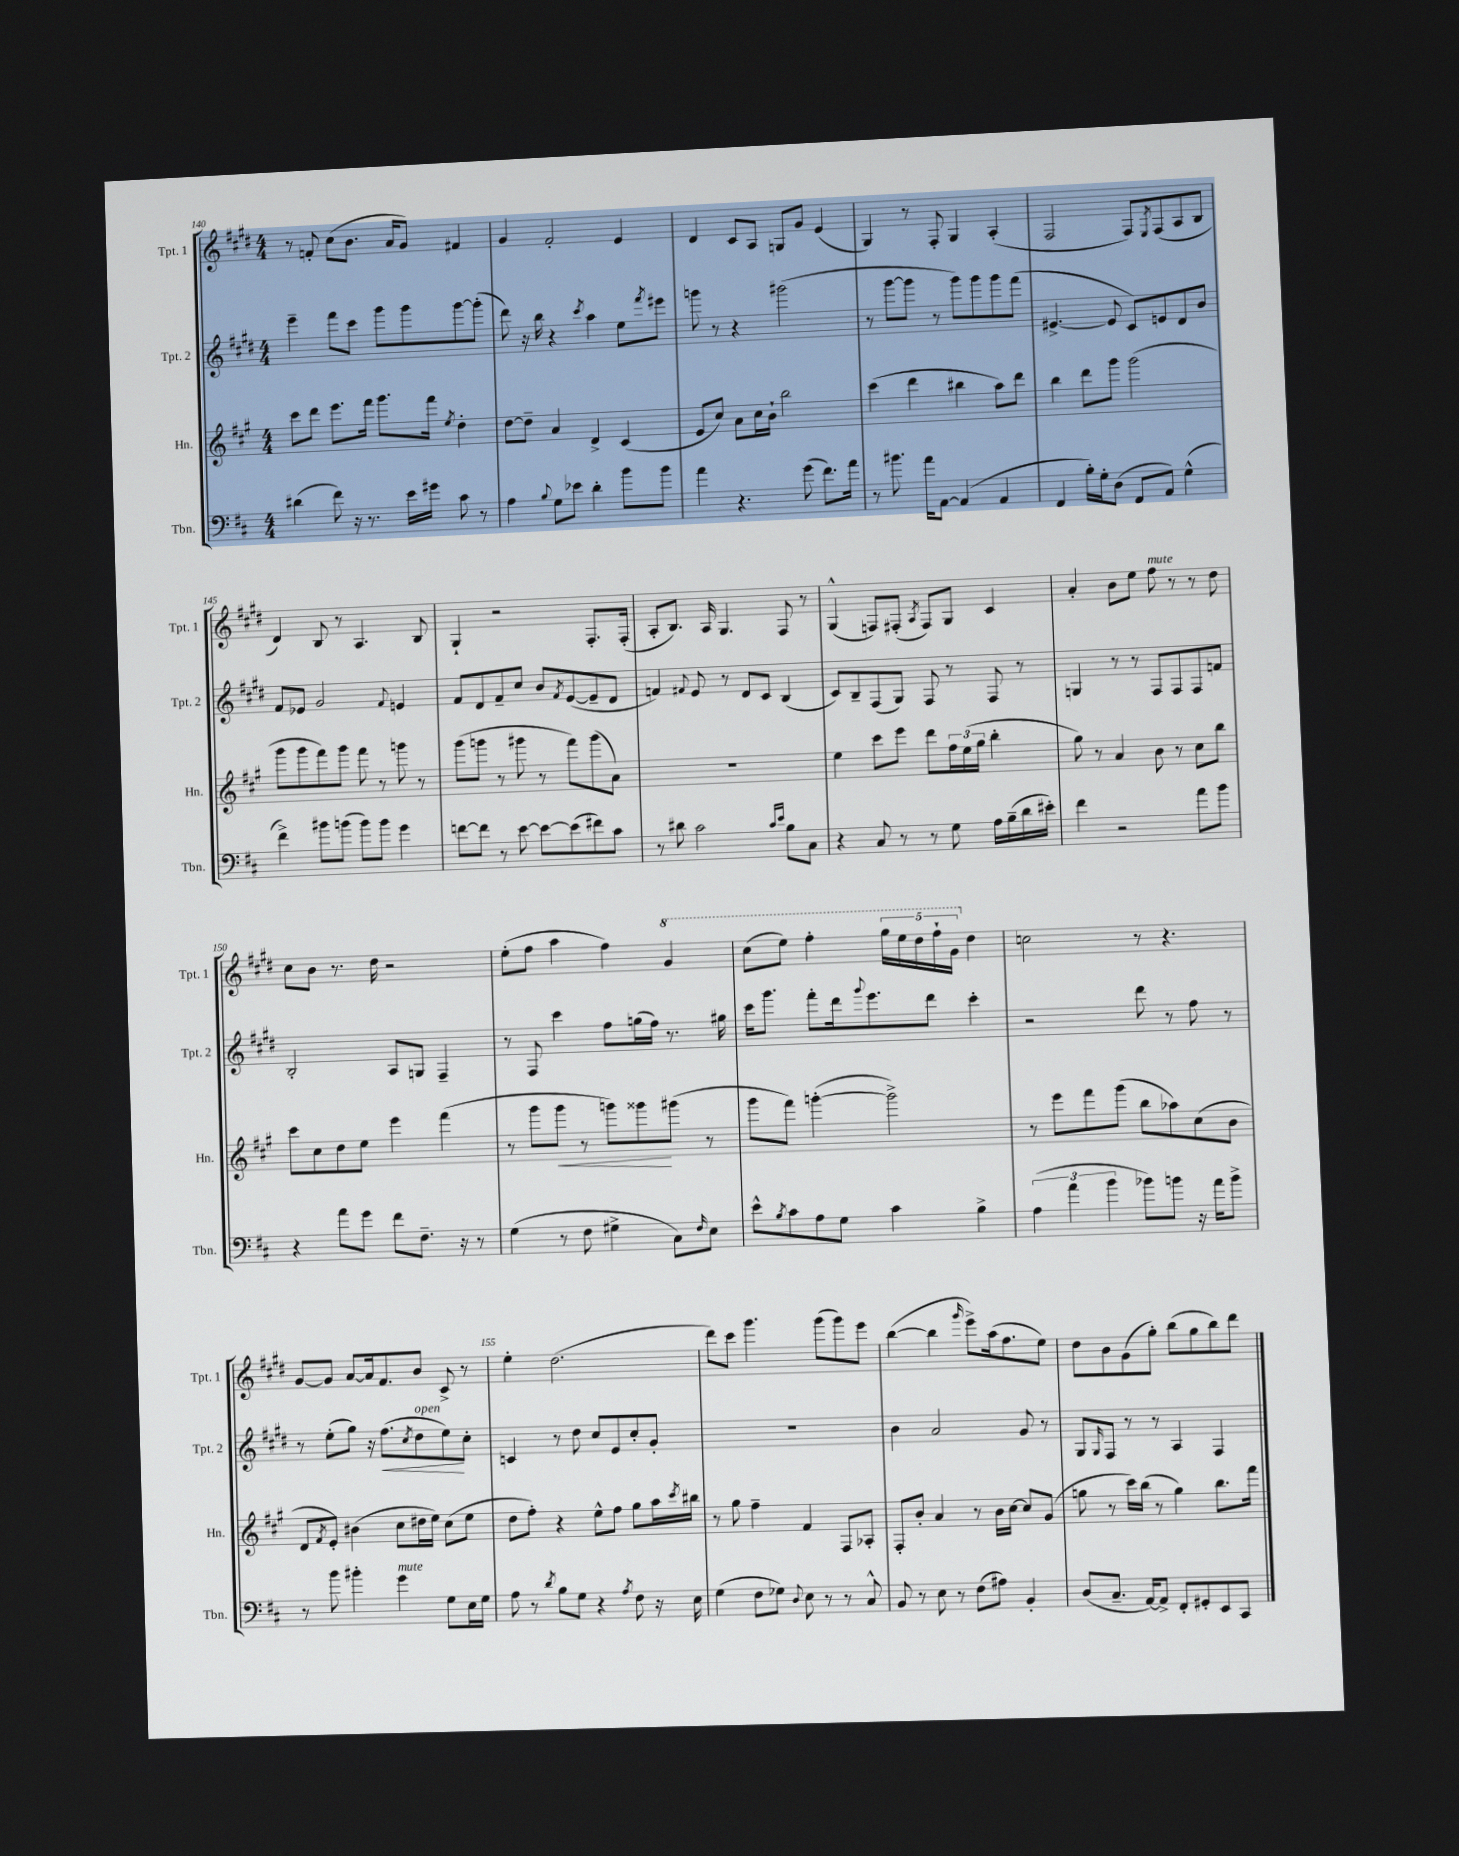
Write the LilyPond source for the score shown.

<<
\new StaffGroup <<
\new Staff = "s0" \with { instrumentName = "Tpt. 1" shortInstrumentName = "Tpt. 1" } {
    \clef treble \key e \major \numericTimeSignature \time 4/4
    r8 f'8-. cis''8( b'8. a'16 gis'8) fis'4 |
    gis'4 fis'2-. e'4 |
    dis'4 cis'8 a8 g8 gis'8 e'4( |
    gis4) r8 fis8-. gis4 a4-.( |
    fis2 fis8) \acciaccatura { e8 } fis8( a8 b8 |
    dis'4) b8 r8 a4. b8 |
    gis4-! r2 fis8.-. fis16-.( |
    a8-. b8.) a16 gis4. fis8 r8 |
    gis4-^( f8) fis8-.( \acciaccatura { a8 } fis8) gis8 cis'4 |
    a'4-. b'8 e''8 fis''8^\markup { \italic "mute" } r8 r8 dis''8 |
    cis''8 b'8 r8. dis''16 r2 |
    e''8-.( fis''8 a''4 fis''4) \ottava #1 gis''4 |
    cis'''8( e'''8) fis'''4-. \tuplet 5/4 { gis'''16 e'''16 dis'''16 fis'''16-! gis''16 \ottava #0 } dis''4 |
    c''2 r8 r4. |
    gis'8~ gis'8 a'8~ a'16 fis'8. b'8 cis'8-> r8 |
    e''4-. dis''2.( |
    dis'''8) cis'''8 gis'''4. gis'''8( gis'''8) e'''8 |
    b''4~( b''4 \grace { gis'''16 } e'''8->) a''16( fis''8. e''8) |
    dis''8 b'8 gis'8( gis''8-.) b''8( gis''8 b''8) dis'''8 \bar "|." |
}
\new Staff = "s1" \with { instrumentName = "Tpt. 2" shortInstrumentName = "Tpt. 2" } {
    \clef treble \key e \major \numericTimeSignature \time 4/4
    e'''4-- fis'''8 cis'''8 gis'''8 gis'''8 gis'''8~ gis'''8-.( |
    dis'''8) r16 b''16 r4 \acciaccatura { cis'''8 } a''4 e''8 \acciaccatura { fis'''8 } eis'''8 |
    g'''8 r8 r4 gis'''2( |
    r8 gis'''8~ gis'''8 r8 gis'''8) gis'''8 gis'''8 fis'''8( |
    eis'4.~-> eis'8 cis'8) e'8 dis'8 b'8 |
    fis'8 ees'8 gis'2 \appoggiatura { fis'8 } e'4 |
    fis'8 dis'8 fis'8-- cis''8 b'8 \acciaccatura { fis'8 } e'8~( e'8-- dis'8 |
    f'4) \appoggiatura { fis'8 } e'8 r8 dis'8 cis'8 b4( |
    cis'8) b8-- fis8( gis8) fis8 r8 fis8 r8 |
    g4 r8 r8 fis8 fis8 fis8 f'8 |
    b2-. a8 g8 fis4-- |
    r8 fis8 cis'''4 fis''8 g''16( fis''16) r8. gis''16 |
    cis'''16 gis'''8. fis'''8-. dis'''16 \appoggiatura { gis'''8 } e'''8. dis'''8 cis'''4-. |
    r2 dis'''8 r8 fis''8 r8 |
    r8 e''8-.( gis''8) r16 fis''8.\<( \acciaccatura { cis''8 } dis''8^\markup { \italic "open" } e''8\!) cis''8-. |
    c'4 r8 dis''8 cis''8 e'8 cis''8-. gis'8-. |
    R1 |
    b'4 a'2 gis'8 r8 |
    gis8 \grace { gis16 } fis8 r8 r8 a4 fis4 \bar "|." |
}
\new Staff = "s2" \with { instrumentName = "Hn." shortInstrumentName = "Hn." } {
    \clef treble \key a \major \numericTimeSignature \time 4/4
    cis'''8 d'''8 e'''8. fis'''16 gis'''8. fis'''16 \acciaccatura { e''8 } d''4-. |
    d''8~ d''8-- a'4 d'4-> cis'4( |
    e'8 cis''8) a'8 cis''16 b'16-! b''2 |
    cis'''4( d'''4 bis''4 a''8) d'''8 |
    b''4 d'''8 gis'''8 gis'''2( |
    gis'''8 gis'''8 fis'''8) gis'''8 fis'''8 r8 g'''8 r8 |
    gis'''8( g'''8 r8 gis'''8 r8 fis'''8) gis'''8( a'8) |
    R1 |
    e''4 cis'''8 e'''8 d'''8 \tuplet 3/2 { fis''16 e''16( gis''16 } b''4-. |
    gis''8) r8 a'4 b'8 r8 cis''8 b''8 |
    cis'''8 cis''8 d''8 e''8 e'''4 fis'''4( |
    r8 gis'''8 gis'''8\< r8 g'''8) gisis'''8\! gis'''8( r8 |
    gis'''8 fis'''8) g'''4~-.( g'''2->) |
    r8 e'''8 fis'''8 gis'''8( b''8 aes''8) cis''8( b'8 |
    d'8 \acciaccatura { fis'8 } e'8-.) bis'4( cis''8 dis''16 e''16) cis''8( e''8 |
    d''8 fis''8-.) r4 e''8-^ fis''8 gis''8 a''16 \acciaccatura { cis'''8 } bis''16 |
    r8 gis''8 fis''4-- fis'4 fis8 aes8-. |
    fis8-. b'8-. a'4 r8 b'16 cis''16~ cis''8 gis'8( |
    g''8 r8 cis'''16) b''16( r8 g''4) b''8. fis'''16 \bar "|." |
}
\new Staff = "s3" \with { instrumentName = "Tbn." shortInstrumentName = "Tbn." } {
    \clef bass \key d \major \numericTimeSignature \time 4/4
    dis'4( fis'8) r16 r8. e'16 gis'16 cis'8 r8 |
    a4 \appoggiatura { b8 } g8 ees'8 d'4-. b'8 b'8 |
    a'4 r4. g'8( fis'8.) a'16 |
    r8 bis'8. a'16 a,8~ a,4( a,4 |
    fis,4 b16-.) g16-. d8( fis,8 a,8) g4-^( |
    fis'4->) bis'8 b'8( b'8) b'8 g'4 |
    f'8~ f'8 r8 e'8~ e'8~ e'8( fis'8) cis'8 |
    r8 dis'8 cis'2 \grace { cis'16 e'16 } b8 cis8 |
    r4 cis8 r8 r8 g8 a16 b16--( d'16 eis'16-.) |
    fis'4 r2 a'8 b'8 |
    r4 a'8 g'8 fis'8 fis8.-- r16 r8 |
    g4( r8 fis8 gis4-> cis8) \grace { fis16 } e8 |
    e'8-^ \acciaccatura { b8 } cis'8 a8 g8 cis'4 b4-> |
    \tuplet 3/2 { a4( a'4 b'4 } bes'8) b'8 r16 a'16 b'8-> |
    r8 b'8 bis'4-. g'4^\markup { \italic "mute" } g8 e16 g16 |
    a8 r8 \acciaccatura { d'8 } b8 g8 r4 \acciaccatura { a8 } fis8 r16 e16 |
    g4( fis8 ges8) \appoggiatura { d8 } e8 r8 r8 cis8-^ |
    b,8 r8 e8 r8 fis8( ais8) b,4-. |
    d8( cis8.-- a,16~) a,8-> fis,8-. gis,8-. e,8 cis,8 \bar "|." |
}
>>
>>
\layout { \context { \Score currentBarNumber = #140 \override BarNumber.break-visibility = ##(#f #t #t) barNumberVisibility = #(every-nth-bar-number-visible 5) } }
